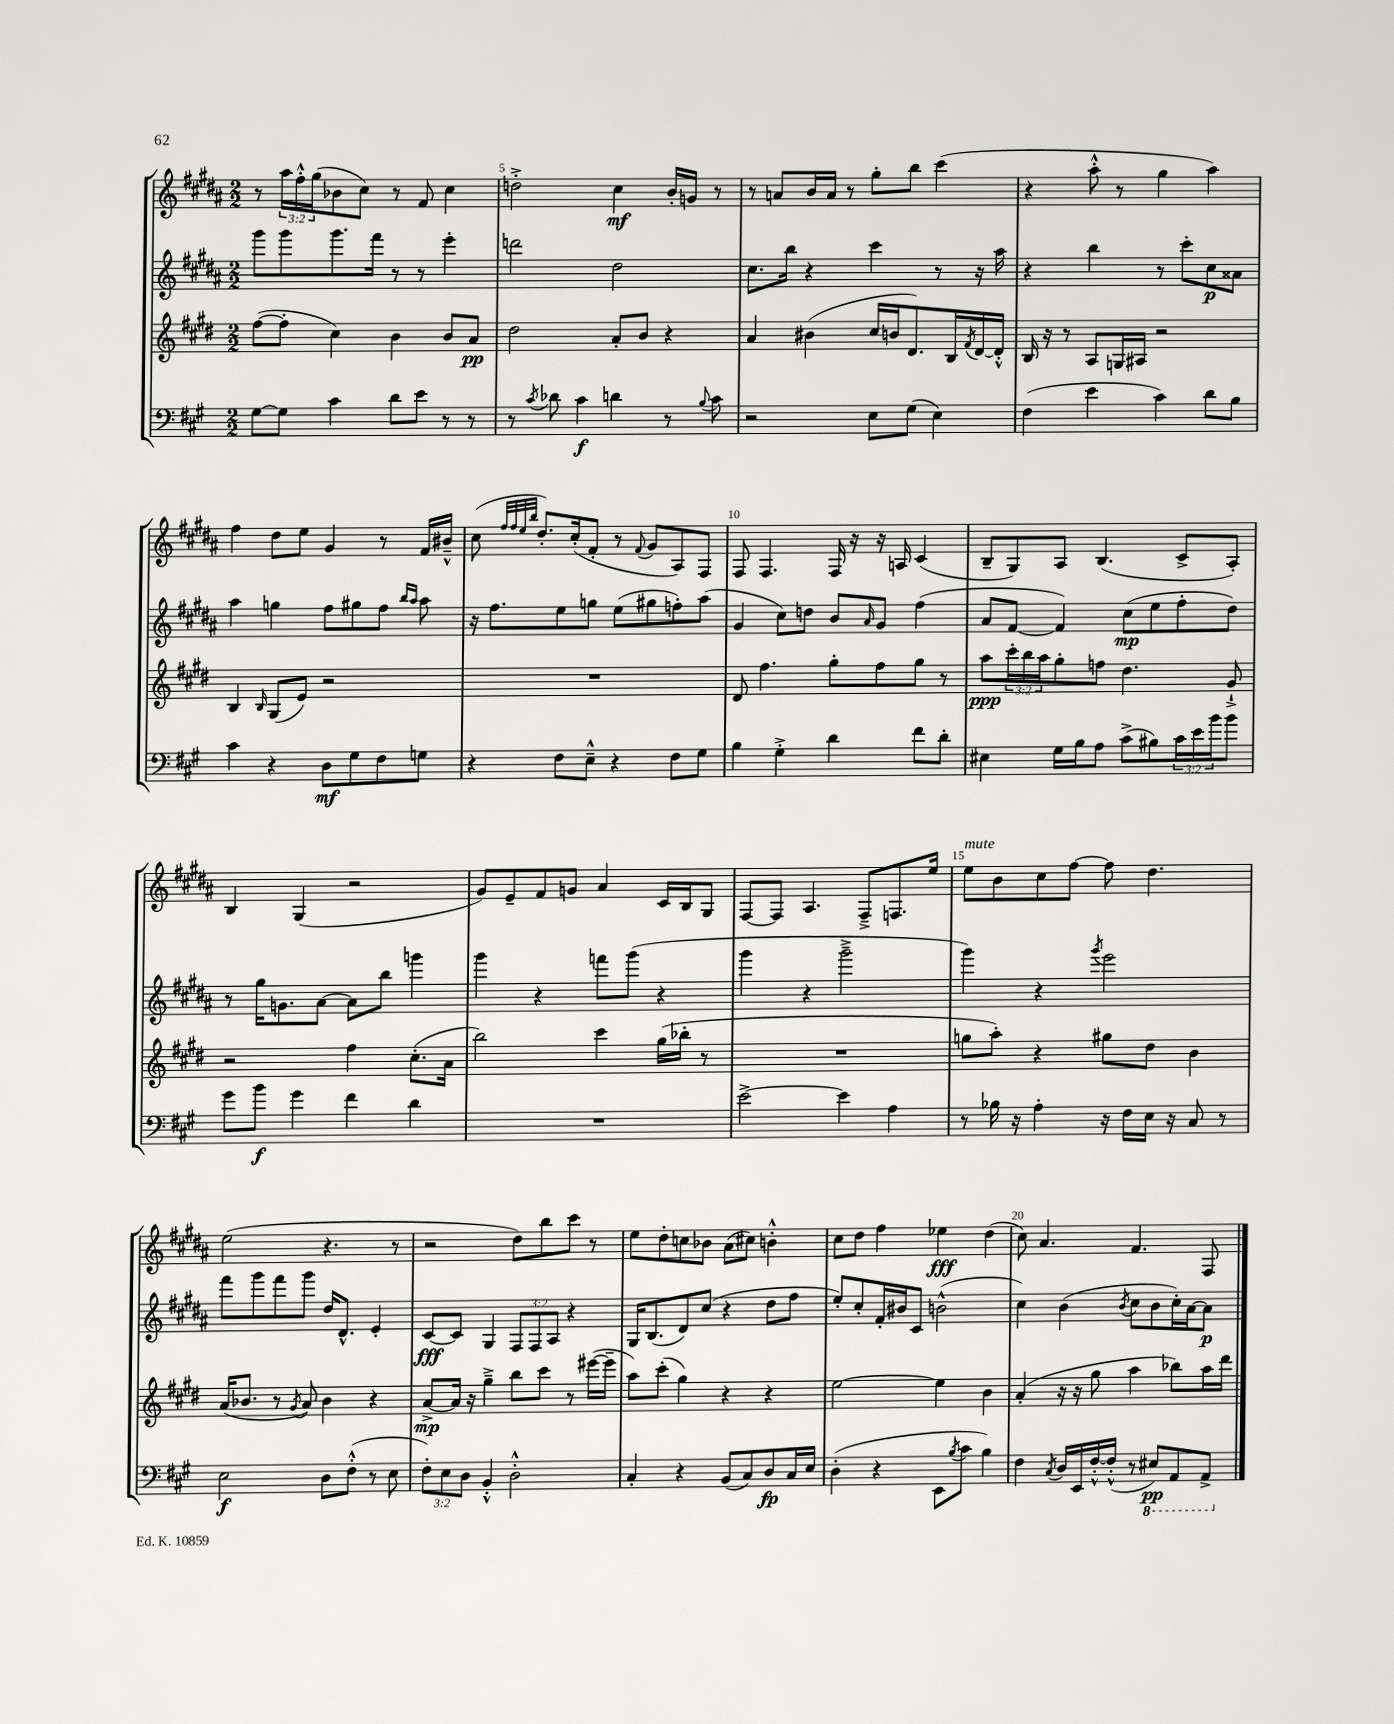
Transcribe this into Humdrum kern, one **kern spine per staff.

**kern	**dynam	**kern	**dynam	**kern	**dynam	**kern	**dynam
*part4	*part4	*part3	*part3	*part2	*part2	*part1	*part1
*staff4	*staff4	*staff3	*staff3	*staff2	*staff2	*staff1	*staff1
*clefF4	*	*clefG2	*	*clefG2	*	*clefG2	*
*k[f#c#g#]	*	*k[f#c#g#d#]	*	*k[f#c#g#d#a#]	*	*k[f#c#g#d#a#]	*
*M2/2	*	*M2/2	*	*M2/2	*	*M2/2	*
=4	=4	=4	=4	=4	=4	=4	=4
[8G#\L	.	([8ff#\L	.	8ggg#\L	.	8r	.
8G#\J]	.	8ff#'\J]	.	8ggg#\	.	24aa#\LL	.
.	.	.	.	.	.	24ff#'^^\	.
.	.	.	.	.	.	(24gg#\J	.
4c#\	.	4cc#\)	.	8.ggg#\	.	8b-X\	.
.	.	.	.	.	.	8cc#\J)	.
.	.	.	.	16fff#\Jk	.	.	.
8d\L	.	4b\	.	8r	.	8r	.
8e\J	.	.	.	8r	.	8f#/	.
8r	.	8b/L	.	4eee'\	.	4cc#\	.
8r	.	8a/J	pp	.	.	.	.
=5	=5	=5	=5	=5	=5	=5	=5
8r	.	2dd#\	.	2dddn\	.	2ddn'^\	.
8qc#/	.	.	.	.	.	.	.
8d-X\	.	.	.	.	.	.	.
4c#\	f	.	.	.	.	.	.
4dn\	.	8a'/L	.	2dd#\	.	4cc#\	mf
.	.	8b/J	.	.	.	.	.
8r	.	4r	.	.	.	16b'/LL	.
.	.	.	.	.	.	16gn/JJ	.
8qqB/	.	.	.	.	.	.	.
8c#\	.	.	.	.	.	8r	.
=6	=6	=6	=6	=6	=6	=6	=6
2r	.	4a/	.	8.cc#\L	.	8r	.
.	.	.	.	.	.	8an/L	.
.	.	.	.	16bb\Jk	.	.	.
.	.	(4b#X\	.	4r	.	16b/L	.
.	.	.	.	.	.	16a/JJ	.
.	.	.	.	.	.	8r	.
8E\L	.	16cc#/LL	.	4ccc#\	.	8gg#'\L	.
.	.	16bn/J	.	.	.	.	.
(8G#\J	.	8.d#/)	.	.	.	8bb\J	.
4E\)	.	.	.	8r	.	(4ccc#\	.
.	.	16B/L	.	.	.	.	.
.	.	8qf#/	.	.	.	.	.
.	.	[16d#/	.	16r	.	.	.
.	.	16d#'^^/JJ]	.	16aa#\	.	.	.
=7	=7	=7	=7	=7	=7	=7	=7
(4F#\	.	16B/	.	4r	.	4r	.
.	.	16r	.	.	.	.	.
.	.	8r	.	.	.	.	.
4e\	.	8A/L	.	4bb\	.	8aa#'^^\	.
.	.	16Gn/L	.	.	.	8r	.
.	.	16A#X/JJ	.	.	.	.	.
4c#\)	.	2r	.	8r	.	4gg#\	.
.	.	.	.	8ccc#'\L	.	.	.
8d\L	.	.	.	8cc#\	p	4aa#\)	.
8B\J	.	.	.	8a##X\J	.	.	.
!!LO:LB:g=z
=8	=8	=8	=8	=8	=8	=8	=8
4c#\	.	4B/	.	4aa#\	.	4ff#\	.
.	.	16qqB/	.	.	.	.	.
4r	.	(8G#/L	.	4ggn\	.	8dd#\L	.
.	.	8e/J)	.	.	.	8ee\J	.
8D\L	mf	2r	.	8ff#\L	.	4g#/	.
8G#\	.	.	.	8gg#X\	.	.	.
8F#\	.	.	.	8ff#\J	.	8r	.
.	.	.	.	16qqbb/LL	.	.	.
.	.	.	.	16qqaa#/JJ	.	.	.
8Gn\J	.	.	.	8aa#\	.	16f#/LL	.
.	.	.	.	.	.	16b#X~^^/JJ	.
=9	=9	=9	=9	=9	=9	=9	=9
4r	.	1r	.	16r	.	(8cc#\	.
.	.	.	.	8.ff#\L	.	.	.
.	.	.	.	.	.	32qqff#/LLL	.
.	.	.	.	.	.	32qqff#/	.
.	.	.	.	.	.	32qqee/	.
.	.	.	.	.	.	32qqbb/JJJ	.
.	.	.	.	.	.	8.dd#'/L)	.
8F#\L	.	.	.	8ee\	.	.	.
.	.	.	.	.	.	(16cc#'/k	.
8E~^^\J	.	.	.	8ggn\J	.	8f#'/J	.
4r	.	.	.	(8ee\L	.	8r	.
.	.	.	.	.	.	8qqf#/	.
.	.	.	.	8gg#X\	.	8g#/L	.
8F#\L	.	.	.	8ffn'\)	.	8A#/)	.
8G#\J	.	.	.	(8aa#\J	.	8F#/J	.
=10	=10	=10	=10	=10	=10	=10	=10
4B\	.	8d#/	.	4g#/	.	8F#/	.
.	.	4.ff#\	.	.	.	4.F#/	.
4G#'^\	.	.	.	8cc#\L)	.	.	.
.	.	.	.	8ddn\J	.	.	.
4d\	.	8gg#'\L	.	8b/L	.	16F#/	.
.	.	.	.	.	.	16r	.
.	.	.	.	16qqa#/	.	.	.
.	.	8ff#\	.	8g#/J	.	16r	.
.	.	.	.	.	.	16An/	.
8f#\L	.	8gg#\J	.	(4ff#\	.	(4c#/	.
8d'\J	.	8r	.	.	.	.	.
=11	=11	=11	=11	=11	=11	=11	=11
4E#X\	.	8aa\L	ppp	8a#/L	.	8B~/L	.
.	.	24ccc#'\L	.	[8f#/J	.	8G#/)	.
.	.	24bb\	.	.	.	.	.
.	.	24aa\J	.	.	.	.	.
16G#\LL	.	8gg#'\	.	4f#/])	.	8A#/J	.
16B\J	.	.	.	.	.	.	.
8A\J	.	8ffn\J	.	.	.	(4.B/	.
(8c#^\L	.	4.dd#\	.	(8cc#\L	mp	.	.
8B#X\)	.	.	.	8ee\	.	.	.
24c#\L	.	.	.	8ff#'\	.	8c#^/L	.
24e\	.	.	.	.	.	.	.
24b\J	.	.	.	.	.	.	.
8b\J	.	8g#`^/	.	8dd#\J)	.	8A#'/J)	.
!!LO:LB:g=z
=12	=12	=12	=12	=12	=12	=12	=12
8g#\L	.	2r	.	8r	.	4B/	.
8b\J	f	.	.	16gg#\KL	.	.	.
.	.	.	.	8.gn\	.	.	.
4g#\	.	.	.	.	.	(4G#/	.
.	.	.	.	[8a#\J	.	.	.
4f#\	.	4ff#\	.	8a#\L]	.	2r	.
.	.	.	.	8bb\J	.	.	.
4d\	.	(8.cc#'\L	.	4gggn\	.	.	.
.	.	16a\Jk	.	.	.	.	.
=13	=13	=13	=13	=13	=13	=13	=13
1r	.	2bb\)	.	4ggg#\	.	8g#/L)	.
.	.	.	.	.	.	8e~/	.
.	.	.	.	4r	.	8f#/	.
.	.	.	.	.	.	8gn/J	.
.	.	4ccc#\	.	8fffn\L	.	4a#/	.
.	.	.	.	(8ggg#\J	.	.	.
.	.	(16gg#\LL	.	4r	.	16c#/LL	.
.	.	16bb-X'\JJ	.	.	.	16B/J	.
.	.	8r	.	.	.	8G#/J	.
=14	=14	=14	=14	=14	=14	=14	=14
[2e^\	.	1r	.	4ggg#\	.	[8F#/L	.
.	.	.	.	.	.	8F#/J]	.
.	.	.	.	4r	.	4.A#/	.
4e\]	.	.	.	2ggg#~^\	.	.	.
.	.	.	.	.	.	8F#~^/L	.
4A\	.	.	.	.	.	8.Fn/	.
.	.	.	.	.	.	16ee/Jk	.
=15	=15	=15	=15	=15	=15	=15	=15
!	!	!	!	!	!	!LO:TX:a:i:t=mute	!
8r	.	8ggn\L	.	4ggg#\)	.	8ee\L	.
16B-X\	.	8aa'\J)	.	.	.	8b\	.
16r	.	.	.	.	.	.	.
4A'\	.	4r	.	4r	.	8cc#\	.
.	.	.	.	.	.	[8ff#\J	.
.	.	.	.	8qggg#/	.	.	.
16r	.	8gg#X\L	.	2eee\	.	8ff#\]	.
16F#\LL	.	.	.	.	.	.	.
16E\JJ	.	8dd#\J	.	.	.	4.dd#\	.
16r	.	.	.	.	.	.	.
8C#/	.	4b\	.	.	.	.	.
8r	.	.	.	.	.	.	.
!!LO:LB:g=z
=16	=16	=16	=16	=16	=16	=16	=16
2E\	f	(16a/KL	.	8fff#\L	.	(2ee\	.
.	.	8.b-X/J	.	.	.	.	.
.	.	.	.	8ggg#\	.	.	.
.	.	8r	.	8fff#\	.	.	.
.	.	8qg#/	.	.	.	.	.
.	.	8a/)	.	8ggg#\J	.	.	.
8D\L	.	4b-\	.	16dd#/KL	.	4.r	.
.	.	.	.	8.d#^^/J	.	.	.
(8F#'^^\J	.	.	.	.	.	.	.
8r	.	4r	.	4e'/	.	.	.
8E\	.	.	.	.	.	8r	.
=17	=17	=17	=17	=17	=17	=17	=17
12F#'\L)	.	[8a^/L	mp	[8c#/L	fff	2r	.
12E\	.	.	.	.	.	.	.
.	.	16a/Jk]	.	8c#/J]	.	.	.
12D\J	.	.	.	.	.	.	.
.	.	16r	.	.	.	.	.
4BB'^^/	.	4gg#~^\	.	4G#/	.	.	.
2D'^^\	.	8bb\L	.	12F#/L	.	8dd#\L)	.
.	.	.	.	12F#/	.	.	.
.	.	8ccc#\J	.	.	.	8bb\	.
.	.	.	.	12A#/J	.	.	.
.	.	8r	.	4r	.	8ccc#\J	.
.	.	([16eee#X\LL	.	.	.	8r	.
.	.	16eee#~\JJ]	.	.	.	.	.
=18	=18	=18	=18	=18	=18	=18	=18
4C#'/	.	8aa\L)	.	16G#/KL	.	8ee\L	.
.	.	.	.	(8.B/	.	.	.
.	.	(8ccc#'\J	.	.	.	8dd#'\	.
4r	.	4gg#\)	.	8d#/)	.	8ccn\	.
.	.	.	.	(8cc#/J	.	8b-X\J	.
(8BB/L	.	4r	.	4r	.	(8a#\L	.
8C#/)	.	.	.	.	.	8cc#X\J)	.
8D/	fp	4r	.	8dd#\L	.	4bn'^^\	.
16C#/L	.	.	.	8ff#\J	.	.	.
16E/JJ	.	.	.	.	.	.	.
=19	=19	=19	=19	=19	=19	=19	=19
(4D'\	.	[2ee\	.	8ee'/L)	.	8cc#\L	.
.	.	.	.	8cc#'/	.	8dd#\J	.
4r	.	.	.	16f#'/L	.	4ff#\	.
.	.	.	.	16b#X/J	.	.	.
.	.	.	.	8c#/J	.	.	.
8EE\L	.	4ee\]	.	(2bn^^\	.	4ee-X\	fff
8qB/	.	.	.	.	.	.	.
8c#\J	.	.	.	.	.	.	.
4B\)	.	4b\	.	.	.	(4dd#\	.
=20	=20	=20	=20	=20	=20	=20	=20
4F#\	.	(4a'/	.	4cc#\)	.	8cc#\)	.
.	.	.	.	.	.	4.a#/	.
8qC#/	.	.	.	.	.	.	.
16D/LL	.	16r	.	(4b\	.	.	.
16EE/	.	16r	.	.	.	.	.
[16F#'^^/	.	8gg#\	.	.	.	.	.
(16F#'^^/JJ]	.	.	.	.	.	.	.
.	.	.	.	8qb/	.	.	.
8r	.	4aa\	.	8cc#\L	.	4.f#/	.
*8ba	*	*	*	*	*	*	*
8EE#X/L)	pp	.	.	8b\	.	.	.
8AAA/	.	8bb-X\L)	.	16cc#'\L)	.	.	.
.	.	.	.	[16a#\J	.	.	.
8AAA^/J	.	16aa\L	.	8a#\J]	p	8F#/	.
.	.	16ddd#\JJ	.	.	.	.	.
*X8ba	*	*	*	*	*	*	*
==	==	==	==	==	==	==	==
*-	*-	*-	*-	*-	*-	*-	*-
